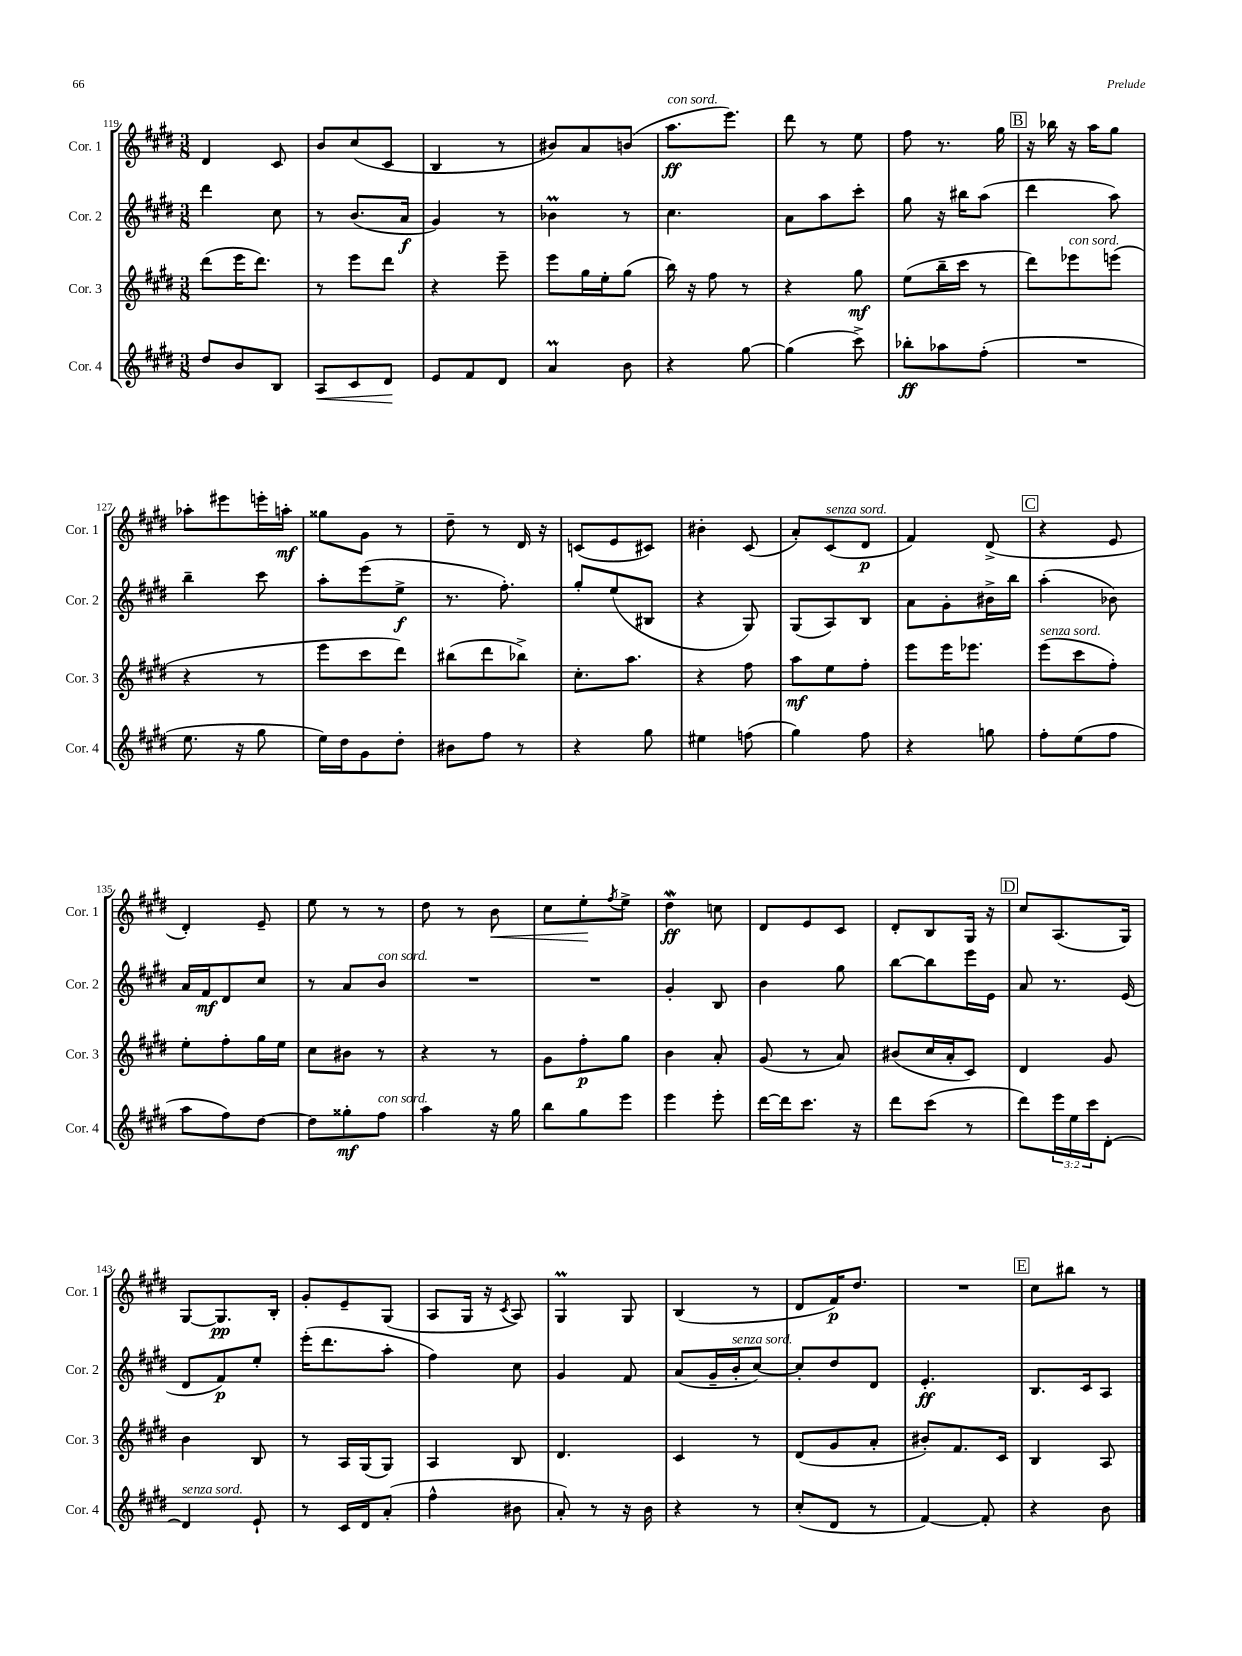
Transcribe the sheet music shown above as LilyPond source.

<<
\new StaffGroup <<
\new Staff = "s0" \with { instrumentName = "Cor. 1" shortInstrumentName = "Cor. 1" } {
    \clef treble \key e \major \numericTimeSignature \time 3/8
    dis'4 cis'8 |
    b'8 cis''8( cis'8 |
    b4 r8 |
    bis'8) a'8 b'8( |
    a''8.\ff^\markup { \italic "con sord." } e'''8.) |
    dis'''8 r8 e''8 |
    fis''8 r8. gis''16 |
    \mark \markup { \box "B" } r16 bes''16 r16 a''16 gis''8 |
    aes''8-. eis'''8 e'''16-. a''16-.\mf |
    gisis''8 gis'8 r8 |
    dis''8-- r8 dis'16 r16 |
    c'8( e'8 cis'8) |
    bis'4-. cis'8( |
    a'8-.) cis'8^\markup { \italic "senza sord." }( dis'8\p |
    fis'4) dis'8->( |
    \mark \markup { \box "C" } r4 e'8 |
    dis'4-.) e'8-- |
    e''8 r8 r8 |
    dis''8 r8 b'8\< |
    cis''8 e''8-.\! \acciaccatura { fis''8 } e''8-> |
    dis''4\mordent\ff c''8 |
    dis'8 e'8 cis'8 |
    dis'8-. b8 gis16 r16 |
    \mark \markup { \box "D" } cis''8 a8.( gis16) |
    gis8~ gis8.\pp b16-. |
    gis'8-. e'8-- gis8( |
    a8 gis16 r16 \acciaccatura { cis'8 } a8) |
    gis4\prall gis8 |
    b4( r8 |
    dis'8 fis'16\p) dis''8. |
    R4. |
    \mark \markup { \box "E" } cis''8 bis''8 r8 \bar "|." |
}
\new Staff = "s1" \with { instrumentName = "Cor. 2" shortInstrumentName = "Cor. 2" } {
    \clef treble \key e \major \numericTimeSignature \time 3/8
    dis'''4 cis''8 |
    r8 b'8.( a'16\f |
    gis'4) r8 |
    bes'4\prall r8 |
    cis''4. |
    a'8 a''8 cis'''8-. |
    gis''8 r16 bis''16 a''8( |
    \mark \markup { \box "B" } dis'''4 a''8) |
    b''4-- cis'''8 |
    a''8-. e'''8( e''8->\f |
    r8. fis''8.-.) |
    gis''8-. e''8( bis8 |
    r4 gis8) |
    gis8( a8) b8 |
    a'8 gis'8-. bis'16-> b''16 |
    \mark \markup { \box "C" } a''4-.( bes'8) |
    a'16 fis'16\mf dis'8 cis''8 |
    r8 a'8 b'8^\markup { \italic "con sord." } |
    R4. |
    R4. |
    gis'4-. b8 |
    b'4 gis''8 |
    b''8~ b''8 e'''16 e'16 |
    \mark \markup { \box "D" } a'8 r8. e'16( |
    dis'8 fis'8\p) e''8-. |
    e'''16-.( dis'''8. a''8-. |
    fis''4) cis''8 |
    gis'4 fis'8 |
    a'8( gis'16-- b'16-.^\markup { \italic "senza sord." } cis''8~) |
    cis''8-. dis''8 dis'8 |
    e'4.-.\ff |
    \mark \markup { \box "E" } b8. cis'16 a8 \bar "|." |
}
\new Staff = "s2" \with { instrumentName = "Cor. 3" shortInstrumentName = "Cor. 3" } {
    \clef treble \key e \major \numericTimeSignature \time 3/8
    dis'''8( e'''16 dis'''8.) |
    r8 e'''8 dis'''8 |
    r4 e'''8-- |
    e'''8 gis''16 e''16-. gis''8( |
    b''16) r16 fis''8 r8 |
    r4 gis''8\mf |
    e''8( b''16-- cis'''16 r8 |
    \mark \markup { \box "B" } dis'''8) ees'''8^\markup { \italic "con sord." } e'''8( |
    r4 r8 |
    e'''8 cis'''8 dis'''8) |
    bis''8( dis'''8 bes''8->) |
    cis''8.-. a''8. |
    r4 fis''8 |
    a''8\mf e''8 fis''8-. |
    e'''8 e'''16 ees'''8. |
    \mark \markup { \box "C" } e'''8^\markup { \italic "senza sord." }( cis'''8 fis''8-.) |
    e''8-. fis''8-. gis''16 e''16 |
    cis''8 bis'8 r8 |
    r4 r8 |
    gis'8 fis''8-.\p gis''8 |
    b'4 a'8-. |
    gis'8( r8 a'8) |
    bis'8( cis''16 a'16-. cis'8) |
    \mark \markup { \box "D" } dis'4 gis'8 |
    b'4 b8 |
    r8 a16 gis16( gis8) |
    a4 b8 |
    dis'4. |
    cis'4 r8 |
    dis'8( gis'8 a'8-. |
    bis'8-.) fis'8. cis'16 |
    \mark \markup { \box "E" } b4 a8 \bar "|." |
}
\new Staff = "s3" \with { instrumentName = "Cor. 4" shortInstrumentName = "Cor. 4" } {
    \clef treble \key e \major \numericTimeSignature \time 3/8 \override Staff.TupletNumber.text = #tuplet-number::calc-fraction-text
    dis''8 b'8 b8 |
    a8\< cis'8 dis'8\! |
    e'8 fis'8 dis'8 |
    a'4\prall b'8 |
    r4 gis''8~ |
    gis''4( cis'''8->) |
    bes''8-.\ff aes''8 fis''8-.( |
    \mark \markup { \box "B" } R4. |
    e''8. r16 gis''8 |
    e''16) dis''16 gis'8 dis''8-. |
    bis'8 fis''8 r8 |
    r4 gis''8 |
    eis''4 f''8( |
    gis''4) fis''8 |
    r4 g''8 |
    \mark \markup { \box "C" } fis''8-. e''8( fis''8 |
    a''8 fis''8) dis''8~ |
    dis''8 gisis''8-.\mf fis''8^\markup { \italic "con sord." } |
    a''4 r16 gis''16 |
    b''8 gis''8 e'''8 |
    e'''4 e'''8-. |
    dis'''16~ dis'''16 cis'''8. r16 |
    dis'''8 cis'''8( r8 |
    \mark \markup { \box "D" } dis'''8) \tuplet 3/2 { e'''16 e''16 cis'''16 } dis'8~-. |
    dis'4^\markup { \italic "senza sord." } e'8-! |
    r8 cis'16 dis'16 a'8-.( |
    fis''4-^ bis'8 |
    a'8-.) r8 r16 b'16 |
    r4 r8 |
    cis''8-.( dis'8 r8 |
    fis'4~) fis'8-. |
    \mark \markup { \box "E" } r4 b'8 \bar "|." |
}
>>
>>
\layout { \context { \Score currentBarNumber = #119 } }
